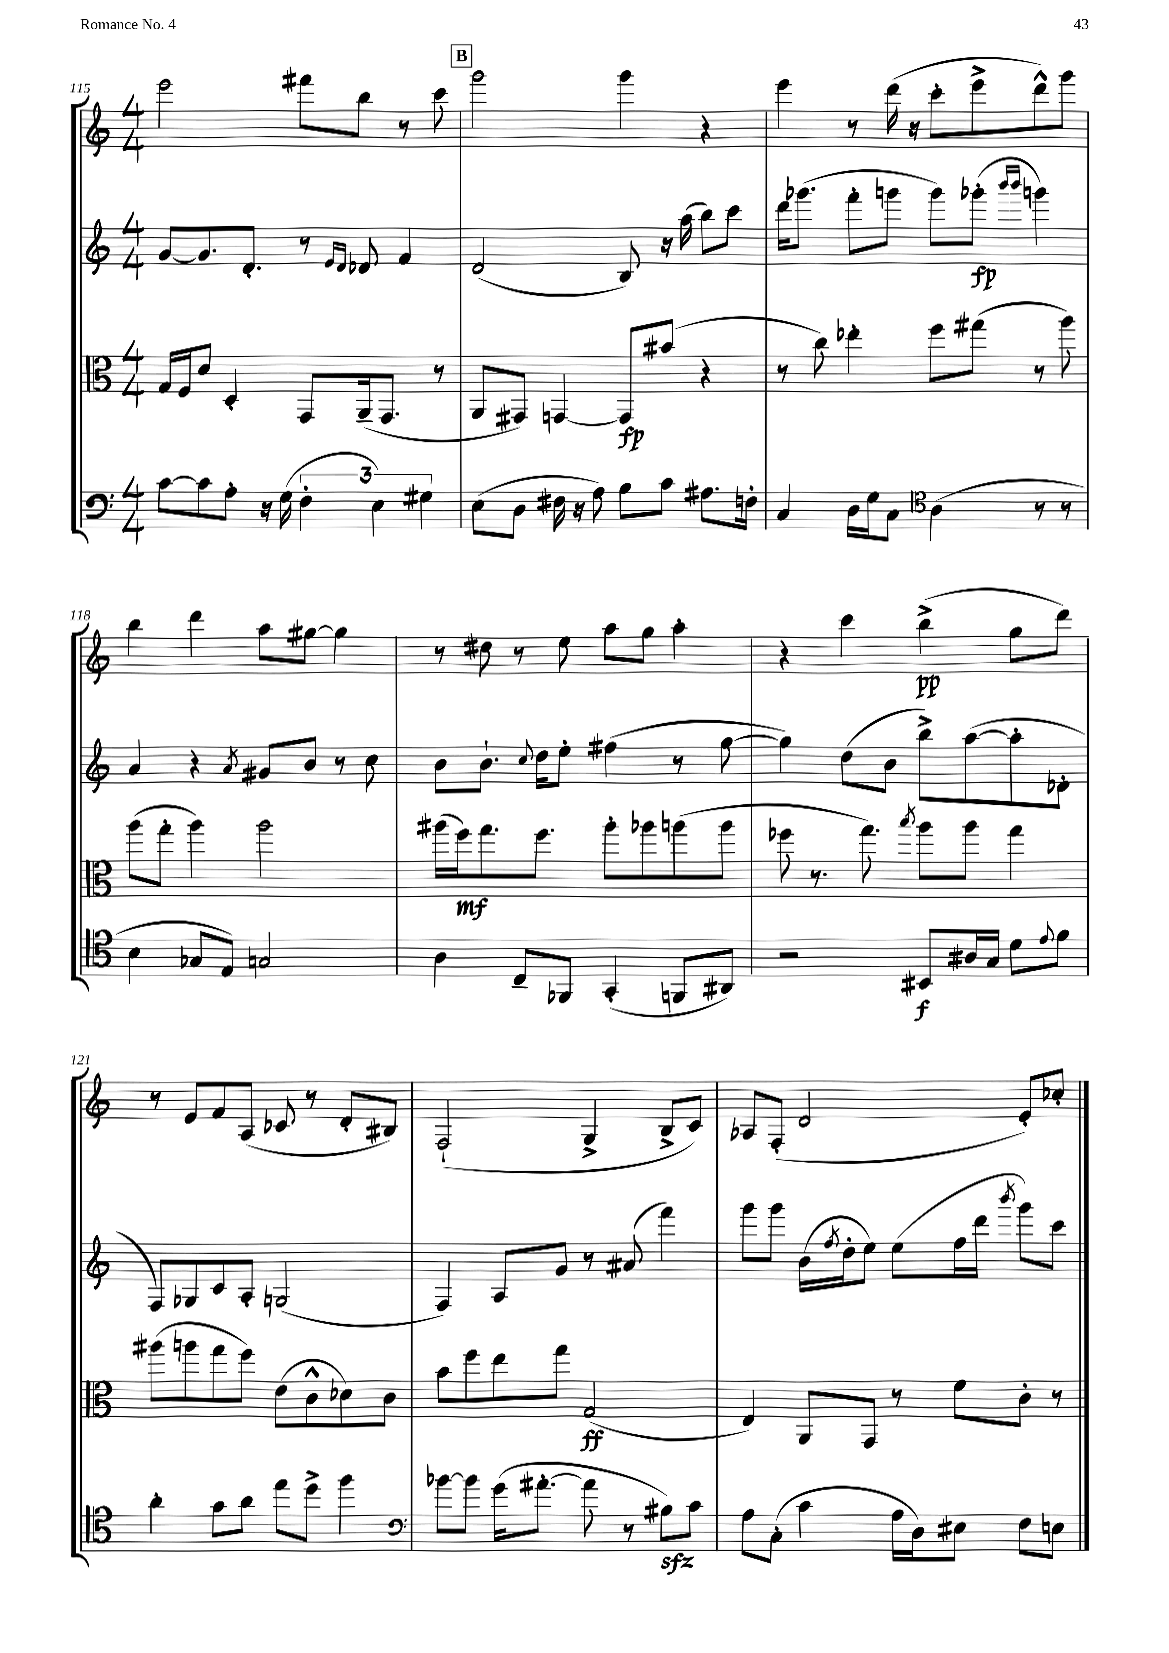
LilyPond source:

<<
\new StaffGroup <<
\new Staff = "s0" {
    \clef treble \key c \major \numericTimeSignature \time 4/4
    e'''2 fis'''8 b''8 r8 c'''8 |
    \mark \markup { \box "B" } g'''2 g'''4 r4 |
    e'''4 r8 d'''16( r16 c'''8-. e'''8-> d'''8-^) g'''8 |
    b''4 d'''4 a''8 gis''8~ gis''4 |
    r8 dis''8 r8 e''8 a''8 g''8 a''4-. |
    r4 c'''4 b''4->\pp( g''8 d'''8) |
    r8 e'8 f'8 a8( ces'8 r8 d'8-. bis8) |
    f2-!( g4-> b8-> c'8) |
    aes8 f8-.( d'2 e'8-.) ces''8-. \bar "|." |
}
\new Staff = "s1" {
    \clef treble \key c \major \numericTimeSignature \time 4/4
    g'8~ g'8. d'8.-. r8 \grace { e'16 d'16 } des'8 f'4 |
    \mark \markup { \box "B" } d'2( b8) r16 a''16( b''8) c'''8 |
    d'''16 ges'''8.( f'''8-. g'''8 g'''8) ges'''8-.\fp( \grace { b'''16 b'''16 } g'''4) |
    a'4 r4 \acciaccatura { a'8 } gis'8 b'8 r8 c''8 |
    b'8 b'8.-! \appoggiatura { c''8 } d''16 e''8-. fis''4( r8 g''8~ |
    g''4) d''8( b'8 b''8->) a''8~( a''8-. des'8-. |
    f8) ges8 c'8 a8-. g2( |
    f4) a8 g'8 r8 ais'8( f'''4) |
    g'''8 g'''8 b'16( \acciaccatura { f''8 } d''16-. e''8) e''8( f''16 d'''16 \acciaccatura { b'''8 } g'''8) c'''8 \bar "|." |
}
\new Staff = "s2" {
    \clef alto \key c \major \numericTimeSignature \time 4/4
    g16 f16 d'8 d4-. g,8 a,16--( g,8. r8 |
    \mark \markup { \box "B" } a,8 gis,8) g,4~ g,8\fp bis'8( r4 |
    r8 c''8) ees''4-. f''8 gis''8( r8 a''8) |
    a''8( g''8-. a''4) a''2 |
    ais''16( f''16\mf) g''8. f''8. ais''8-. aes''8 a''8( a''8 |
    fes''8 r8. g''8.) \acciaccatura { b''8 } a''8 a''8 g''4 |
    ais''8( a''8 g''8 f''8) e'8( c'8-^ des'8) c'8 |
    b'8 f''8 e''8 g''8 g2\ff( |
    e4) a,8 g,8 r8 f'8 c'8-. r8 \bar "|." |
}
\new Staff = "s3" {
    \clef bass \key c \major \numericTimeSignature \time 4/4
    c'8~ c'8 a8-. r16 g16( \tuplet 3/2 { f4-. e4) gis4 } |
    \mark \markup { \box "B" } e8( d8 fis16 r16 a8) b8 c'8 ais8. f16-. |
    c4 d16 g16 c8 \clef tenor a4( r8 r8 |
    b4 ges8 e8) g2 |
    a4 c8-- fes,8 g,4-.( f,8 ais,8) |
    r2 bis,8\f ais16 g16 d'8 \appoggiatura { e'8 } f'8 |
    a'4-. g'8 a'8 e''8 d''8-> f''4 |
    \clef bass bes'8~ bes'8 g'16( ais'8.~-. ais'8 r8 bis8\sfz) c'8 |
    a8 c8-.( c'4 a16 d16) eis8 f8 e8 \bar "|." |
}
>>
>>
\layout { \context { \Score currentBarNumber = #115 } }
